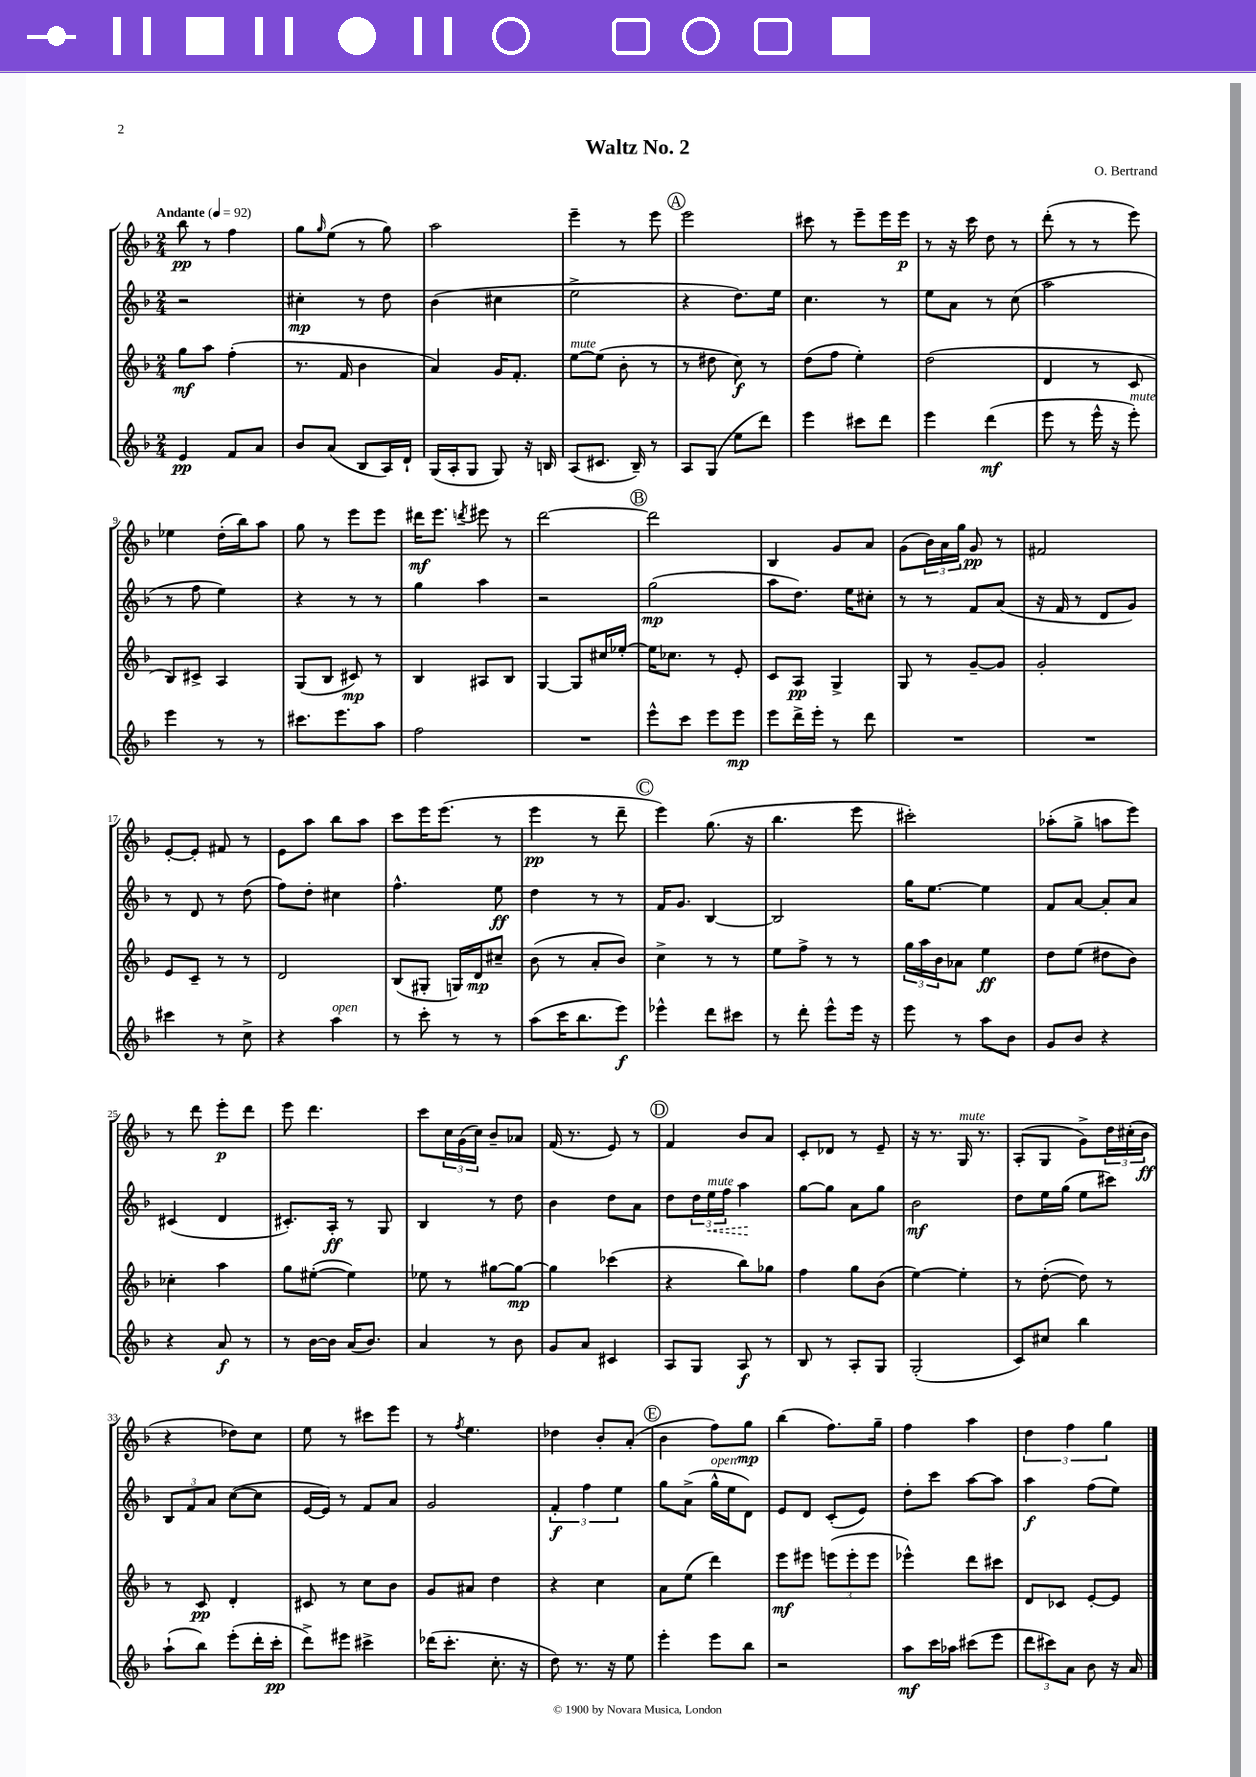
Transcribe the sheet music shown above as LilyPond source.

\header { title = "Waltz No. 2" composer = "O. Bertrand" }
<<
\new StaffGroup <<
\new Staff = "s0" {
    \clef treble \key f \major \numericTimeSignature \time 2/4 \tempo "Andante" 4 = 92
    bes''8\pp r8 f''4 |
    g''8 \grace { g''16 } e''8( r8 g''8) |
    a''2 |
    e'''4-- r8 e'''8 |
    \mark \markup { \circle "A" } e'''2 |
    cis'''8 r8 e'''8-- e'''16 e'''16\p |
    r8 r16 c'''16 d''8 r8 |
    d'''8-.( r8 r8 e'''8) |
    ees''4 d''16-.( bes''16) a''8 |
    g''8 r8 e'''8 e'''8 |
    dis'''16\mf e'''8. \acciaccatura { d'''8 } eis'''8 r8 |
    d'''2~ |
    \mark \markup { \circle "B" } d'''2 |
    bes4 g'8 a'8 |
    g'8( \tuplet 3/2 { bes'16) a'16 g''16 } g'8\pp r8 |
    fis'2 |
    e'8~-. e'8-. fis'8 r8 |
    e'8 a''8 bes''8 a''8 |
    c'''8 e'''16 e'''8.( r8 |
    e'''4\pp r8 d'''8-- |
    \mark \markup { \circle "C" } e'''4) g''8.( r16 |
    bes''4. e'''8 |
    cis'''2-.) |
    aes''8-.( g''8-> a''8 e'''8) |
    r8 d'''8 e'''8-.\p d'''8 |
    e'''8 d'''4. |
    c'''8 \tuplet 3/2 { c''16 g'16( c''16) } bes'8-- aes'8 |
    f'16( r8. e'8) r8 |
    \mark \markup { \circle "D" } f'4 bes'8 a'8 |
    c'8-. des'8 r8 e'8-- |
    r16 r8. g16^\markup { \italic "mute" } r8. |
    a8-.( g8 g'8->) \tuplet 3/2 { d''16 cis''16-.( bes'16\ff } |
    r4 des''8) c''8 |
    e''8 r8 cis'''8 e'''8 |
    r8 \acciaccatura { f''8 } e''4. |
    des''4 bes'8-. a'8-.( |
    \mark \markup { \circle "E" } bes'4 f''8) g''8\mp |
    bes''4( f''8.) g''16-- |
    f''4 a''4 |
    \tuplet 3/2 { d''4 f''4 g''4 } \bar "|." |
}
\new Staff = "s1" {
    \clef treble \key f \major \numericTimeSignature \time 2/4
    r2 |
    cis''4-.\mp r8 d''8 |
    bes'4( cis''4 |
    e''2-> |
    \mark \markup { \circle "A" } r4 d''8.) e''16 |
    c''4. r8 |
    e''8 a'8 r8 c''8( |
    a''2 |
    r8 f''8 e''4) |
    r4 r8 r8 |
    g''4 a''4 |
    r2 |
    \mark \markup { \circle "B" } g''2\mp( |
    a''8 d''8.) e''16 cis''8-. |
    r8 r8 f'8 a'8( |
    r16 f'16 r8 d'8 g'8) |
    r8 d'8 r8 d''8( |
    f''8) d''8-. cis''4 |
    f''4.-^ e''8\ff |
    d''4 r8 r8 |
    \mark \markup { \circle "C" } f'16 g'8. bes4~ |
    bes2 |
    g''16 e''8.~ e''4 |
    f'8 a'8~ a'8-. a'8 |
    cis'4( d'4 |
    cis'8.-.) a16-.\ff r8 g8 |
    bes4 r8 d''8 |
    bes'4 d''8 a'8 |
    \mark \markup { \circle "D" } d''8 \tuplet 3/2 { d''16 \once \override Hairpin.style = #'dashed-line e''16\<^\markup { \italic "mute" } f''16 } a''4\! |
    g''8~ g''8 a'8 g''8 |
    bes'2\mf |
    d''8 e''16 g''16( e''8 cis'''8) |
    \tuplet 3/2 { bes8 f'8 a'8 } c''8~( c''8 |
    e'16~ e'16) r8 f'8 a'8 |
    g'2 |
    \tuplet 3/2 { f'4-.\f f''4 e''4 } |
    \mark \markup { \circle "E" } g''8 a'8->( g''16-^^\markup { \italic "open" } e''16 d'8) |
    e'8 d'8 c'8-.( e'8) |
    d''8-. c'''8 a''8~ a''8 |
    a''4\f f''8( e''8) \bar "|." |
}
\new Staff = "s2" {
    \clef treble \key f \major \numericTimeSignature \time 2/4
    g''8\mf a''8 f''4-.( |
    r8. f'16 bes'4 |
    a'4) g'16 f'8.-. |
    e''8~^\markup { \italic "mute" } e''8( bes'8-. r8 |
    \mark \markup { \circle "A" } r8 dis''8 c''8\f) r8 |
    d''8( f''8 e''4-.) |
    d''2( |
    d'4 r8 c'8 |
    bes8) cis'8-> a4 |
    g8( bes8 cis'8\mp) r8 |
    bes4 ais8 bes8 |
    g4~ g8 cis''16 ees''16~-. |
    \mark \markup { \circle "B" } ees''16 ces''8. r8 e'8-. |
    c'8 a8\pp g4-> |
    g8 r8 g'8~-- g'8 |
    g'2-. |
    e'8 c'8-- r8 r8 |
    d'2 |
    bes8( gis8-. g16) d'16\mp cis''8-- |
    bes'8( r8 a'8-. bes'8) |
    \mark \markup { \circle "C" } c''4-> r8 r8 |
    e''8 f''8-> r8 r8 |
    \tuplet 3/2 { g''16 a''16 bes'16 } aes'8 e''4\ff |
    d''8 e''8( dis''8 bes'8) |
    ces''4-. a''4 |
    g''8 eis''8~-.( eis''4) |
    ees''8 r8 gis''8~ gis''8~\mp |
    gis''4 ces'''4( |
    \mark \markup { \circle "D" } r4 bes''8) ges''8 |
    f''4 g''8 bes'8( |
    e''4~) e''4-. |
    r8 d''8~-.( d''8) r8 |
    r8 c'8\pp d'4-. |
    cis'8 r8 c''8 bes'8 |
    g'8 ais'8 d''4 |
    r4 c''4 |
    \mark \markup { \circle "E" } a'8 e''8( d'''4) |
    e'''8\mf eis'''8 \tuplet 3/2 { e'''8( e'''8-. e'''8 } |
    ees'''4-^) d'''8 cis'''8 |
    d'8 ces'8 e'8~-. e'8 \bar "|." |
}
\new Staff = "s3" {
    \clef treble \key f \major \numericTimeSignature \time 2/4
    e'4\pp f'8 a'8 |
    bes'8 a'8( bes8 a16) d'16-! |
    g16( a16-. g8 g8) r16 b16 |
    a8( cis'8. bes16--) r8 |
    \mark \markup { \circle "A" } a8 g8( e''8 d'''8) |
    e'''4 cis'''8 d'''8 |
    e'''4 d'''4\mf( |
    e'''8 r8 e'''16-^ r16 e'''8-.^\markup { \italic "mute" }) |
    e'''4 r8 r8 |
    cis'''8. e'''8. a''8 |
    f''2 |
    R2 |
    \mark \markup { \circle "B" } e'''8-^ c'''8 e'''8 e'''8\mp |
    e'''8 d'''16-> e'''16-. r8 d'''8 |
    R2 |
    R2 |
    cis'''4 r8 c''8-> |
    r4 a''4^\markup { \italic "open" } |
    r8 c'''8-. r8 r8 |
    a''8( c'''16 bes''8. e'''8\f) |
    \mark \markup { \circle "C" } ees'''4-^ d'''8 cis'''8 |
    r8 d'''8-. e'''8-^ e'''16 r16 |
    e'''8 r8 a''8 bes'8 |
    g'8 bes'8 r4 |
    r4 a'8\f r8 |
    r8 bes'16~ bes'16 a'16( bes'8.) |
    a'4 r8 bes'8 |
    g'8 a'8 cis'4 |
    \mark \markup { \circle "D" } a8 g8 a8\f r8 |
    bes8 r8 a8-. g8 |
    g2-.( |
    c'8) cis''8 bes''4 |
    a''8-!( bes''8) e'''8-.( d'''16-. c'''16-.\pp |
    d'''8->) eis'''8 cis'''4-> |
    des'''16( c'''8.-. c''8.-. r16 |
    d''8) r8. r16 e''8 |
    \mark \markup { \circle "E" } e'''4-. e'''8 bes''8 |
    r2 |
    a''8\mf c'''16 aes''16 cis'''8( e'''8 |
    \tuplet 3/2 { d'''8 cis'''8) a'8 } bes'8 r16 a'16 \bar "|." |
}
>>
>>
